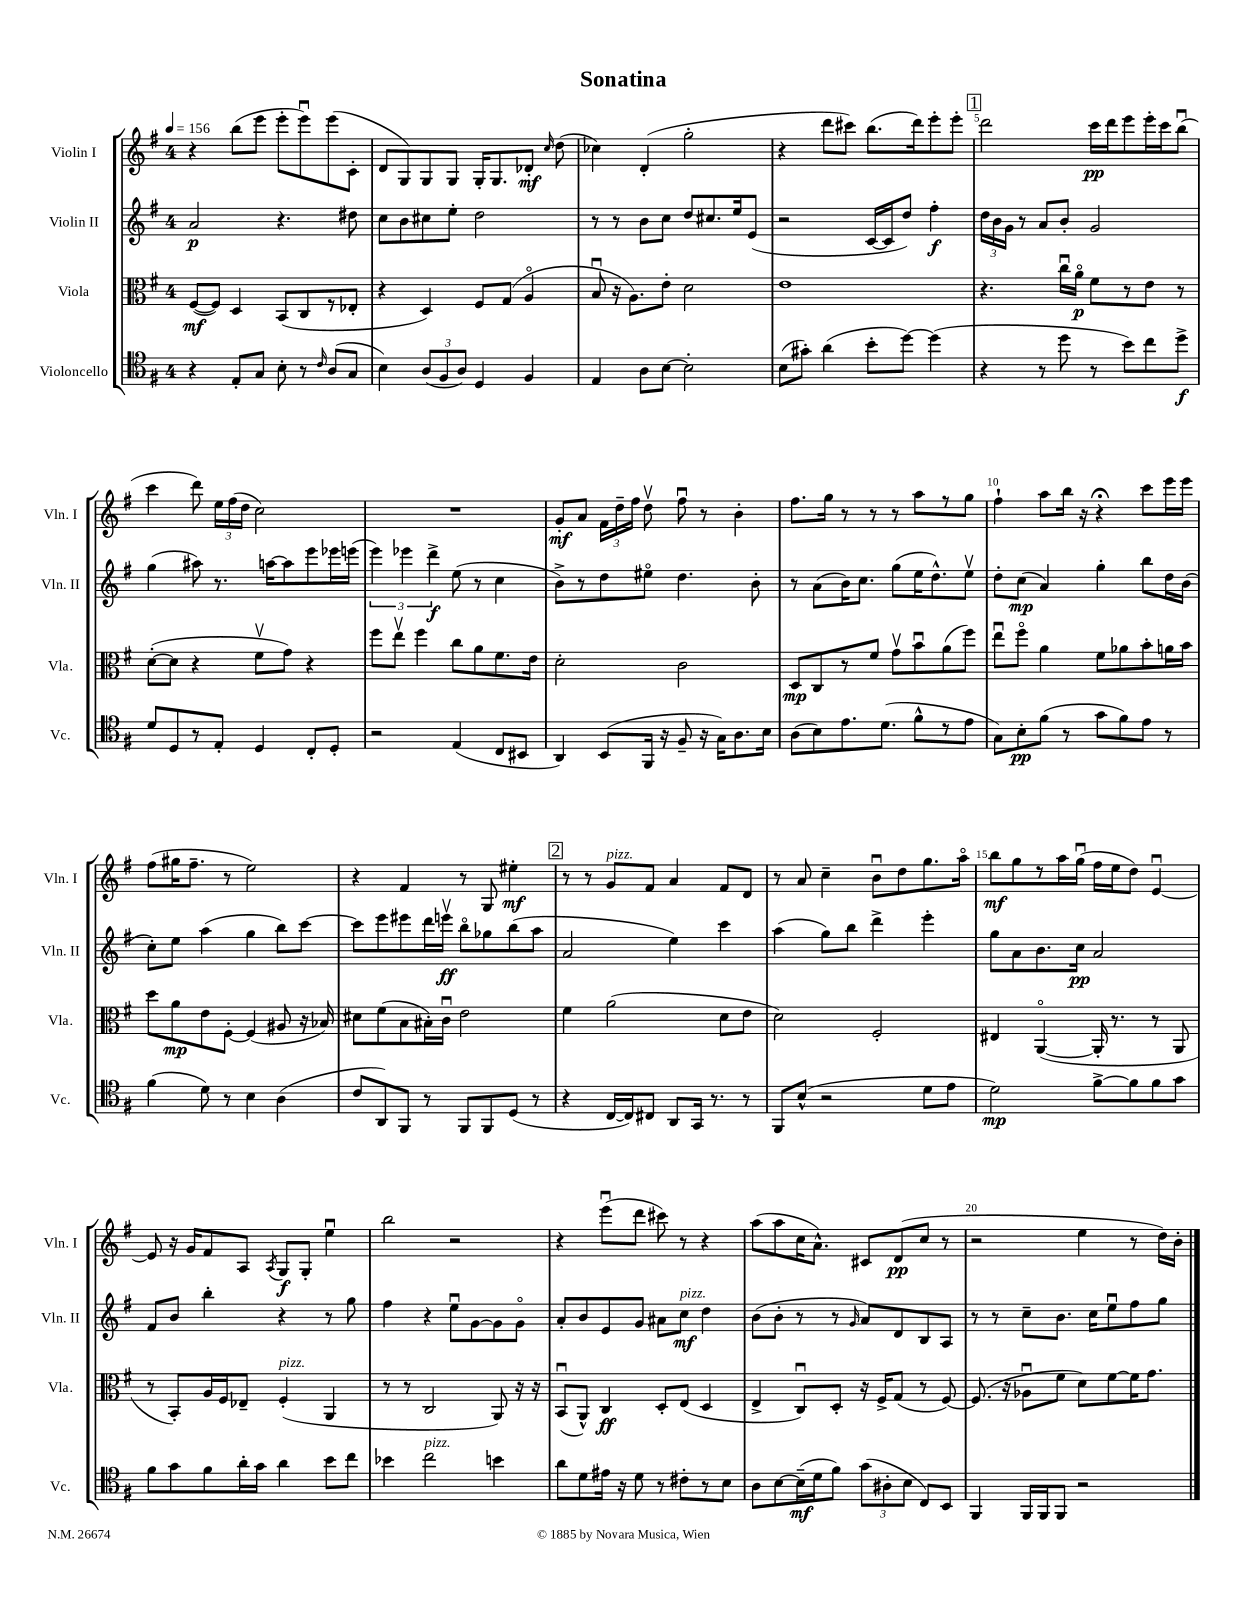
\header { title = "Sonatina" }
<<
\new StaffGroup <<
\new Staff = "s0" \with { instrumentName = "Violin I" shortInstrumentName = "Vln. I" } {
    \clef treble \key g \major \once \override Staff.TimeSignature.style = #'single-digit \time 4/4 \tempo 4 = 156
    \autoBeamOff r4 b''8[( e'''8] e'''8[-. e'''8\downbow) e'''8( c'8]-. |
    d'8[ g8) g8 g8] g16[-. g8. des'8]-.\mf \grace { c''16 } d''8( |
    ces''4) d'4-.( g''2-. |
    r4 d'''8[ cis'''8]) b''8.[( d'''16) e'''8-. e'''8]-. |
    \mark \markup { \box "1" } d'''2 c'''16[\pp d'''16 e'''8 e'''16-. c'''16 b''8]\downbow( |
    c'''4 d'''8) \tuplet 3/2 { e''16[ fis''16( d''16] } c''2) |
    R1 |
    g'8[-.\mf a'8] \tuplet 3/2 { fis'16[ d''16-- fis''16] } d''8\upbow fis''8\downbow r8 b'4-. |
    fis''8.[ g''16] r8 r8 r8 a''8[ r8 g''8] |
    fis''4-! a''8[ b''16] r16 r4\fermata c'''8[ e'''16 e'''16] |
    fis''8[( gis''16 fis''8.]-- r8 e''2) |
    r4 fis'4 r8 g8 eis''4-.\mf |
    \mark \markup { \box "2" } r8 r8 g'8[^\markup { \italic "pizz." } fis'8] a'4 fis'8[ d'8] |
    r8 a'8 c''4-- b'8[\downbow d''8 g''8. a''16]\flageolet |
    b''8[\mf g''8 r8 a''16 g''16]\downbow( fis''16[ e''16 d''8]) e'4~\downbow |
    e'8 r16 g'16[ fis'8 a8] \acciaccatura { a8 } g8[\f g8]-. e''4\downbow |
    b''2 r2 |
    r4 e'''8[\downbow( d'''8] cis'''8) r8 r4 |
    a''8[( a''8 c''16 a'8.]-^) cis'8[ d'8\pp( c''8] r8 |
    r2 e''4 r8 d''16[) b'16]-. \bar "|." |
}
\new Staff = "s1" \with { instrumentName = "Violin II" shortInstrumentName = "Vln. II" } {
    \clef treble \key g \major \once \override Staff.TimeSignature.style = #'single-digit \time 4/4
    \autoBeamOff a'2\p r4. dis''8 |
    c''8[ b'8 cis''8 e''8]-. d''2 |
    r8 r8 b'8[ c''8] d''8[ cis''8. e''16 e'8]( |
    r2 c'16[~ c'16 d''8]) fis''4-.\f |
    \mark \markup { \box "1" } \tuplet 3/2 { d''16[ b'16 g'16] } r8 a'8[ b'8]-. g'2 |
    g''4( ais''8) r8. a''16[~ a''8 e'''8 ees'''16 e'''16]( |
    \tuplet 3/2 { e'''4) ees'''4 d'''4->\f } e''8( r8 c''4 |
    b'8[->) r8 d''8 eis''8]\flageolet d''4. b'8-. |
    r8 a'8[( b'16) c''8.] g''8[( e''16 d''8.-^) e''8]\upbow |
    d''8[-. c''8]\mp( a'4) g''4-. b''8[ d''16 b'16]( |
    c''8[-.) e''8] a''4( g''4 b''8[) c'''8]~ |
    c'''8[ e'''8 eis'''8 d'''16 e'''16]\upbow\ff b''8[\flageolet ges''8 b''8( a''8] |
    \mark \markup { \box "2" } a'2 e''4) c'''4 |
    a''4( g''8[) b''8] d'''4-> e'''4-. |
    g''8[ a'8 b'8. c''16]\pp a'2 |
    fis'8[ b'8] b''4-. r4 r8 g''8 |
    fis''4 r4 e''8[\downbow g'8~ g'8 g'8]\flageolet |
    a'8[-. b'8 e'8 g'8] ais'8[ c''8]\mf^\markup { \italic "pizz." } d''4 |
    b'8[( b'8]-. r8 r8 \grace { g'16 } a'8[) d'8 b8 a8] |
    r8 r8 c''8[-- b'8.] c''16[ e''8\downbow fis''8 g''8] \bar "|." |
}
\new Staff = "s2" \with { instrumentName = "Viola" shortInstrumentName = "Vla." } {
    \clef alto \key g \major \once \override Staff.TimeSignature.style = #'single-digit \time 4/4
    \autoBeamOff fis8[~\mf( fis8]) d4 b,8[( c8 r8 ees8]-. |
    r4 d4) fis8[ g8]( a4\flageolet |
    b8\downbow r16 a8.[) e'8]-. d'2 |
    e'1 |
    \mark \markup { \box "1" } r4. c''16[\downbow a'16]\flageolet\p fis'8[ r8 e'8] r8 |
    d'8[~-.( d'8] r4 fis'8[\upbow g'8]) r4 |
    fis''8[ e''8]\upbow fis''4 c''8[ a'8 fis'8. e'16] |
    d'2-. c'2 |
    d8[\mp c8 r8 fis'8] g'8[\upbow b'8\downbow a'8( fis''8]) |
    e''8[\downbow fis''8]\flageolet a'4 fis'8[ aes'8 b'8-. a'16 b'16] |
    d''8[ a'8\mp e'8 fis8]~-. fis4( ais8 r16 bes16) |
    dis'8[ fis'8( b8 bis16-.) c'16]\downbow e'2 |
    \mark \markup { \box "2" } fis'4 a'2( d'8[ e'8] |
    d'2) fis2-. |
    eis4 a,4~\flageolet( a,16-. r8. r8 a,8 |
    r8 b,8[-.) a16 fis16 ees8]-- fis4-.^\markup { \italic "pizz." }( a,4 |
    r8 r8 c2 a,8) r16 r16 |
    b,8[\downbow( a,8]-^) c4\ff d8[-. e8]( d4 |
    e4-> c8[\downbow) d8]-. r16 fis16[-> g8]( r8 fis8~) |
    fis8.( r16 aes8[\downbow fis'8] d'8[) fis'8~ fis'16 g'8.] \bar "|." |
}
\new Staff = "s3" \with { instrumentName = "Violoncello" shortInstrumentName = "Vc." } {
    \clef tenor \key g \major \once \override Staff.TimeSignature.style = #'single-digit \time 4/4
    \autoBeamOff r4 e8[-. g8] b8-. r8 \grace { c'16 } a8[( g8] |
    b4) \tuplet 3/2 { a8[( fis8 a8]) } d4 fis4 |
    e4 a8[ b8]~ b2-. |
    b8[( gis'8]-.) a'4( b'8[-. d''8]~) d''4( |
    \mark \markup { \box "1" } r4 r8 d''8 r8 b'8[) c''8 d''8]->\f |
    d'8[ d8 r8 e8]-. d4 c8[-. d8]-. |
    r2 e4( c8[ bis,8] |
    a,4) b,8[( fis,16] r16 fis8-- r16 g16[) a8. b16] |
    a8[( b8) e'8. d'8.]( fis'8[-^ r8 e'8] |
    g8[) b8-.\pp fis'8]( r8 g'8[ fis'8) e'8] r8 |
    fis'4( d'8) r8 b4 a4( |
    c'8[ a,8) fis,8] r8 fis,8[ fis,8 d8]( r8 |
    \mark \markup { \box "2" } r4 c16[~ c16) cis8] a,8[ g,16] r8. r8 |
    fis,8[ b8]-^( r2 d'8[ e'8] |
    d'2\mp) fis'8[~-> fis'8 fis'8 g'8] |
    fis'8[ g'8 fis'8 a'16-. g'16] a'4 b'8[ c''8] |
    bes'4 c''2^\markup { \italic "pizz." } b'4 |
    a'8[ d'8 eis'16] r16 d'8 r8 cis'8[-. r8 b8] |
    a8[ b8~ b16--\mf( d'16 fis'8]) \tuplet 3/2 { g'8[( ais8-. b8] } c8[) b,8] |
    fis,4 fis,16[ fis,16 fis,8] r2 \bar "|." |
}
>>
>>
\layout { \context { \Score \override BarNumber.break-visibility = ##(#f #t #t) barNumberVisibility = #(every-nth-bar-number-visible 5) } }
